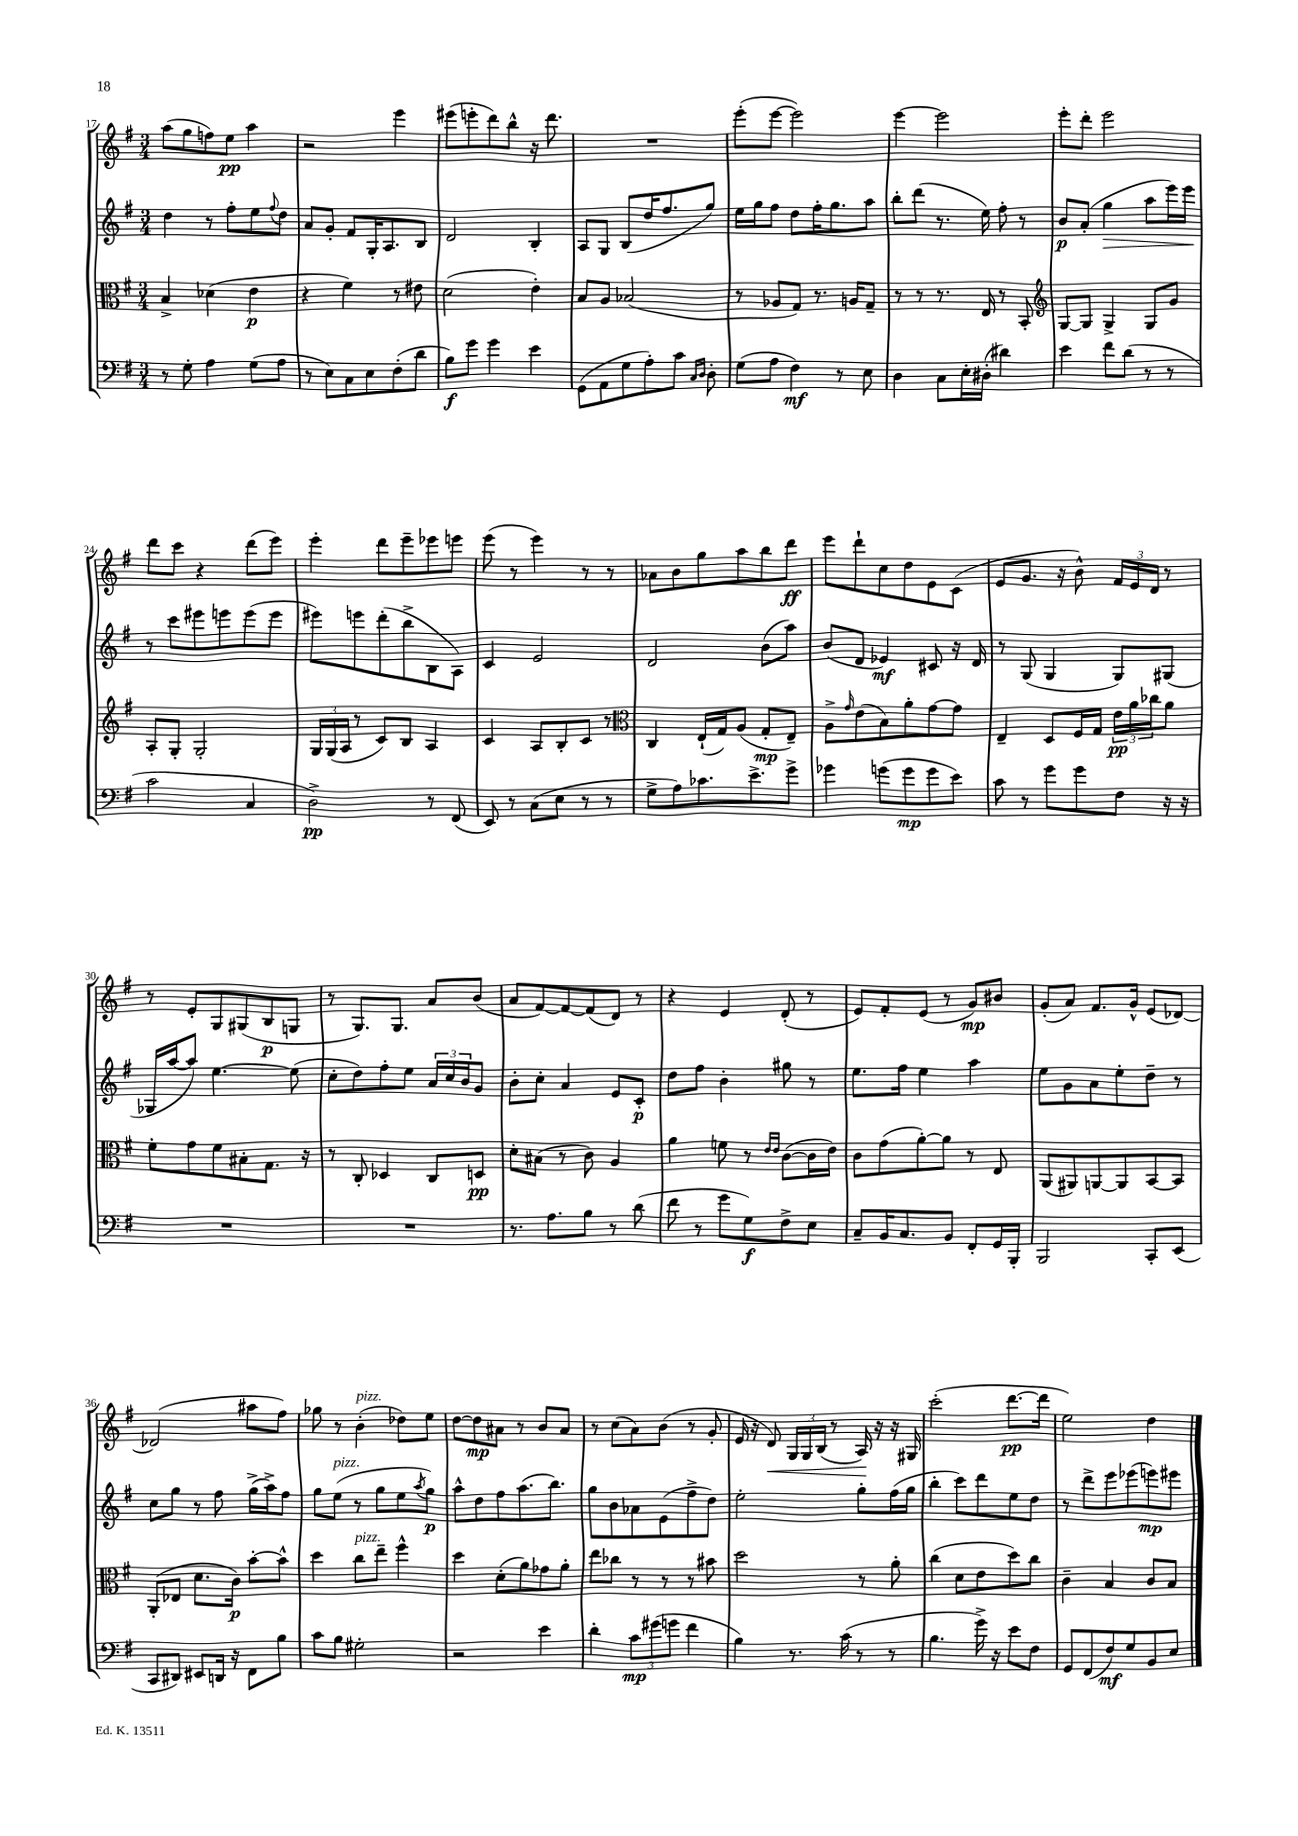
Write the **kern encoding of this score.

**kern	**dynam	**kern	**dynam	**kern	**dynam	**kern	**dynam
*part4	*part4	*part3	*part3	*part2	*part2	*part1	*part1
*staff4	*staff4	*staff3	*staff3	*staff2	*staff2	*staff1	*staff1
*clefF4	*	*clefC3	*	*clefG2	*	*clefG2	*
*k[f#]	*	*k[f#]	*	*k[f#]	*	*k[f#]	*
*M3/4	*	*M3/4	*	*M3/4	*	*M3/4	*
=17	=17	=17	=17	=17	=17	=17	=17
8r	.	4B^/	.	4dd\	.	(8aa\L	.
8G'\	.	.	.	.	.	8gg\	.
4A\	.	(4d-X\	.	8r	.	8ffn\)	.
.	.	.	.	8ff#'\L	.	8ee\J	pp
(8G\L	.	4e\	p	8ee\	.	4aa\	.
.	.	.	.	8qqff#/	.	.	.
8A\J	.	.	.	8dd\J	.	.	.
=18	=18	=18	=18	=18	=18	=18	=18
8r	.	4r	.	8a/L	.	2r	.
8E\L)	.	.	.	8g'/J	.	.	.
8C\	.	4f#\)	.	8f#/L	.	.	.
8E\	.	.	.	16G'/K	.	.	.
.	.	.	.	8.A/	.	.	.
(8F#'\	.	8r	.	.	.	4eee\	.
8d\J	.	8e#X\	.	8B/J	.	.	.
=19	=19	=19	=19	=19	=19	=19	=19
8B\L)	f	(2d\	.	2d/	.	(8eee#X\L	.
8g\J	.	.	.	.	.	8eeen'\	.
4g\	.	.	.	.	.	8ddd\)	.
.	.	.	.	.	.	8bb^^\J	.
4e\	.	4e'\)	.	4B'/	.	16r	.
.	.	.	.	.	.	8.ddd\	.
=20	=20	=20	=20	=20	=20	=20	=20
(8GG\L	.	8B/L	.	8A/L	.	2.r	.
8AA\	.	8A/J	.	8G/J	.	.	.
8G\	.	(2B-X/	.	(8B/L	.	.	.
8A'\)	.	.	.	16dd/K	.	.	.
.	.	.	.	8.ff#/	.	.	.
8c\J	.	.	.	.	.	.	.
16qqC/LL	.	.	.	.	.	.	.
16qqD/JJ	.	.	.	.	.	.	.
8D'\	.	.	.	8gg/J)	.	.	.
=21	=21	=21	=21	=21	=21	=21	=21
(8G\L	.	8r	.	16ee\LL	.	(8eee'\L	.
.	.	.	.	16gg\J	.	.	.
8A\J	.	8A-X/L	.	8ff#\J	.	[8eee\J	.
4F#\)	mf	8G/J)	.	8dd\L	.	2eee\])	.
.	.	8.r	.	16ff#'\K	.	.	.
.	.	.	.	8.gg\	.	.	.
8r	.	.	.	.	.	.	.
.	.	16An/KL	.	.	.	.	.
8E\	.	8G~/J	.	8aa\J	.	.	.
=22	=22	=22	=22	=22	=22	=22	=22
4D\	.	8r	.	8bb'\L	.	[4eee\	.
.	.	8r	.	(8ddd\J	.	.	.
8C\L	.	8.r	.	8.r	.	2eee\]	.
16E'\L	.	.	.	.	.	.	.
(16D#X'\JJ	.	16E/	.	16ee\)	.	.	.
4d#X\)	.	8r	.	8ff#'\	.	.	.
.	.	8BB'/	.	8r	.	.	.
=23	=23	=23	=23	=23	=23	=23	=23
*	*	*clefG2	*	*	*	*	*
4e\	.	[8G/L	.	8b/L	p	8eee'\L	.
.	.	8G/J]	.	(8a'/J	.	8ddd'\J	.
!	!	!	!	!	!LO:HP:b	!	!
8f#\L	.	4G^/	.	4gg\	>	2eee\	.
(8d\J	.	.	.	.	.	.	.
8r	.	8G/L	.	8aa\L	.	.	.
8r	.	8g/J	.	16eee\L)	.	.	.
.	.	.	.	16eee\JJ	.	.	.
.	.	.	.	.	]	.	.
!!LO:LB:g=z
=24	=24	=24	=24	=24	=24	=24	=24
2c\	.	8A'/L	.	8r	.	8ddd\L	.
.	.	8G'/J	.	8ccc\L	.	8ccc\J	.
.	.	2G'/	.	8eee#X\	.	4r	.
.	.	.	.	8eeen\	.	.	.
4C/	.	.	.	(8eee\	.	(8ddd\L	.
.	.	.	.	8eee\J	.	8eee\J)	.
=25	=25	=25	=25	=25	=25	=25	=25
2D^\)	pp	24G/LL	.	8eee#X\L)	.	4eee'\	.
.	.	(24G/	.	.	.	.	.
.	.	24A/JJ	.	.	.	.	.
.	.	8r	.	8eeen\	.	.	.
.	.	8c/L)	.	(8ddd'\	.	8ddd\L	.
.	.	8B/J	.	8bb^\	.	8eee~\	.
8r	.	4A/	.	8B\	.	8eee-X\	.
(8FF#/	.	.	.	8A\J)	.	8eeen\J	.
=26	=26	=26	=26	=26	=26	=26	=26
8EE/)	.	4c/	.	4c/	.	(8eee\	.
8r	.	.	.	.	.	8r	.
(8C\L	.	8A/L	.	2e/	.	4eee\)	.
8E\J	.	8B'/	.	.	.	.	.
8r	.	8c/J	.	.	.	8r	.
8r	.	8r	.	.	.	8r	.
=27	=27	=27	=27	=27	=27	=27	=27
*	*	*clefC3	*	*	*	*	*
8G^\L	.	4C/	.	2d/	.	8a-X\L	.
8A\)	.	.	.	.	.	8b\	.
8.c-X\	.	(16E`/LL	.	.	.	8gg\	.
.	.	16G/J)	.	.	.	.	.
.	.	(8A/J	.	.	.	8aa\	.
8.e^\	.	.	.	.	.	.	.
.	.	8G'/L	mp	(8b\L	.	8bb\	.
8g^\J	.	8E~/J)	.	8aa\J)	.	8ddd\J	ff
=28	=28	=28	=28	=28	=28	=28	=28
4g-X\	.	8A^\L	.	(8b/L	.	8eee\L	.
.	.	16qqg/	.	.	.	.	.
.	.	(8e\	.	8d/J	.	8ddd`\	.
(8gn\L	.	8B\)	.	4e-X/)	mf	8cc\	.
8g\	mp	8a'\	.	.	.	8dd\	.
8g\	.	[8g\	.	8c#X/	.	8e\	.
8e\J)	.	8g\J]	.	16r	.	(8c\J	.
.	.	.	.	16d/	.	.	.
=29	=29	=29	=29	=29	=29	=29	=29
8c\	.	4E~/	.	8r	.	8e/L	.
8r	.	.	.	(8G/	.	8.g/J	.
8g\L	.	8D/L	.	4G/	.	.	.
.	.	.	.	.	.	16r	.
8g\	.	16F#/L	.	.	.	8b^^\)	.
.	.	16G/JJ	.	.	.	.	.
8F#\J	.	24e\LL	pp	8G/L)	.	24f#/LL	.
.	.	24a\	.	.	.	24e/	.
.	.	24cc-X\J	.	.	.	24d/JJ	.
16r	.	8a\J	.	(8G#X/J	.	8r	.
16r	.	.	.	.	.	.	.
!!LO:LB:g=z
=30	=30	=30	=30	=30	=30	=30	=30
2.r	.	8f#'\L	.	16G-X/LL	.	8r	.
.	.	.	.	[16aa/J	.	.	.
.	.	8g\	.	8aa/J])	.	8e'/L	.
.	.	8f#\	.	[4.ee\	.	8G/	.
.	.	8B#X'\	.	.	.	(8G#X/	.
.	.	8.G\J	.	.	.	8B/	p
.	.	.	.	(8ee\]	.	8Gn/J	.
.	.	16r	.	.	.	.	.
=31	=31	=31	=31	=31	=31	=31	=31
2.r	.	8r	.	8cc'\L	.	8r	.
.	.	8C'/	.	8dd\)	.	8.G/L)	.
.	.	4D-X/	.	8ff#'\	.	.	.
.	.	.	.	.	.	8.G/J	.
.	.	.	.	8ee\J	.	.	.
.	.	8C/L	.	24a/LL	.	8a/L	.
.	.	.	.	24cc/	.	.	.
.	.	.	.	24b/J	.	.	.
.	.	8Dn/J	pp	8g/J	.	(8b/J	.
=32	=32	=32	=32	=32	=32	=32	=32
8.r	.	8d'\L	.	8b'\L	.	8a/L	.
.	.	(8B#X\J	.	8cc'\J	.	[8f#/)	.
8.A\L	.	.	.	.	.	.	.
.	.	8r	.	4a/	.	8f#/_	.
8B\J	.	8c\)	.	.	.	(8f#/]	.
8r	.	4A/	.	8e/L	.	8d/J)	.
(8d\	.	.	.	8c'/J	p	8r	.
=33	=33	=33	=33	=33	=33	=33	=33
8f#\	.	4a\	.	8dd\L	.	4r	.
8r	.	.	.	8ff#\J	.	.	.
8g\L	.	8fn\	.	4b'\	.	4e/	.
8G\)	f	8r	.	.	.	.	.
.	.	16qqe/LL	.	.	.	.	.
.	.	16qqe/JJ	.	.	.	.	.
8F#^\	.	([8c\L	.	8gg#X\	.	(8d'/	.
8E\J	.	16c\L]	.	8r	.	8r	.
.	.	16e\JJ)	.	.	.	.	.
=34	=34	=34	=34	=34	=34	=34	=34
8C~/L	.	8c\L	.	8.ee\L	.	8e/L)	.
16BB/K	.	(8g\	.	.	.	8f#'/	.
8.C/	.	.	.	16ff#\Jk	.	.	.
.	.	[8a'\)	.	4ee\	.	(8e/J	.
8BB/J	.	8a\J]	.	.	.	8r	.
8FF#'/L	.	8r	.	4aa\	.	8g/L)	mp
16GG/L	.	8E/	.	.	.	8b#X/J	.
16BBB'/JJ	.	.	.	.	.	.	.
=35	=35	=35	=35	=35	=35	=35	=35
2BBB/	.	(8AA/L	.	8ee\L	.	(8g'/L	.
.	.	8AA#X/)	.	8g\	.	8a/J)	.
.	.	[8AAn/	.	8a\	.	8.f#/L	.
.	.	8AA/]	.	8ee'\	.	.	.
.	.	.	.	.	.	16g^^/Jk	.
8CC'/L	.	[8BB/	.	8dd~\J	.	(8e/L	.
(8EE/J	.	8BB/J]	.	8r	.	[8d-X/J)	.
!!LO:LB:g=z
=36	=36	=36	=36	=36	=36	=36	=36
8CC/L	.	(8AA'/L	.	8cc\L	.	(2d-X/]	.
8DD#X/J)	.	8E-X/J	.	8gg\J	.	.	.
8EE#X/L	.	8.d\L	.	8r	.	.	.
16DDn/Jk	.	.	.	8ff#\	.	.	.
16r	.	16c\Jk)	p	.	.	.	.
8FF#\L	.	[8b'\L	.	(16gg^\LL	.	8aa#X\L	.
.	.	.	.	16aa^\J)	.	.	.
8B\J	.	8b^^\J]	.	8ff#\J	.	8ff#\J)	.
=37	=37	=37	=37	=37	=37	=37	=37
8c\L	.	4dd\	.	8gg\L	.	8gg-X\	.
!	!	!	!	!LO:TX:a:i:t=pizz.	!	!	!
8B\J	.	.	.	(8ee\J	.	8r	.
!	!	!	!	!	!	!LO:TX:a:i:t=pizz.	!
!	!	!LO:TX:a:i:t=pizz.	!	!	!	!	!
2G#X'\	.	8cc\L	.	8r	.	(4b'\	.
.	.	8ee~\J	.	8gg\L	.	.	.
.	.	4ff#^^\	.	8ee\	.	8dd-X\L)	.
.	.	.	.	8qaa/	.	.	.
.	.	.	.	8gg\J)	p	8ee\J	.
=38	=38	=38	=38	=38	=38	=38	=38
2r	.	4dd\	.	8aa^^\L	.	[8dd\L	.
.	.	.	.	8dd\	.	8dd\]	mp
.	.	(8d'\L	.	8ff#\	.	8a#X\J	.
.	.	8a\)	.	(8.aa\	.	8r	.
4e\	.	8g-X\	.	.	.	8b/L	.
.	.	.	.	8.bb\J)	.	.	.
.	.	8a'\J	.	.	.	8a#/J	.
=39	=39	=39	=39	=39	=39	=39	=39
4d'\	.	8ee\L	.	8gg\L	.	8r	.
.	.	8cc-X\J	.	8b\	.	(8cc\L	.
12c\L	mp	8r	.	8a-X\	.	8a\)	.
(12g#X\	.	.	.	.	.	.	.
.	.	8r	.	(8e\	.	(8b\J	.
12gn\J	.	.	.	.	.	.	.
4f#\	.	8r	.	8ff#^\	.	8r	.
.	.	8b#X\	.	8dd\J)	.	8g'/	.
=40	=40	=40	=40	=40	=40	=40	=40
4B\)	.	2dd\	.	2ee'\	.	16e/	.
.	.	.	.	.	.	16r	.
!	!	!	!	!	!	!	!LO:HP:b
.	.	.	.	.	.	8d/)	<
8.r	.	.	.	.	.	24G/LL	.
.	.	.	.	.	.	24G/	.
.	.	.	.	.	.	(24B/JJ	.
.	.	.	.	.	.	8r	.
(16c\	.	.	.	.	.	.	.
8r	.	8r	.	8gg'\L	.	16A/)	.
.	.	.	.	.	.	16r	[
8r	.	8a'\	.	(16ff#\L	.	16r	.
.	.	.	.	16gg\JJ	.	16G#X/	.
=41	=41	=41	=41	=41	=41	=41	=41
4.B\	.	(4cc\	.	4bb'\	.	(2ccc'\	.
.	.	8d\L	.	8ccc\L)	.	.	.
16g^\)	.	8e\	.	8ddd\	.	.	.
16r	.	.	.	.	.	.	.
8e\L	.	8dd\)	.	8ee\	.	[8.ddd\L	pp
8F#\J	.	8cc\J	.	8dd\J	.	.	.
.	.	.	.	.	.	16ddd\Jk]	.
=42	=42	=42	=42	=42	=42	=42	=42
8GG/L	.	4c~\	.	8r	.	2ee\)	.
(8FF#/	.	.	.	8ddd^\L	.	.	.
8F#/)	mf	4B/	.	8eee\	.	.	.
8G/	.	.	.	(8eee-X\	.	.	.
8BB/	.	8c/L	.	8eeen\)	mp	4dd\	.
8E/J	.	8B/J	.	8eee#X\J	.	.	.
==	==	==	==	==	==	==	==
*-	*-	*-	*-	*-	*-	*-	*-
